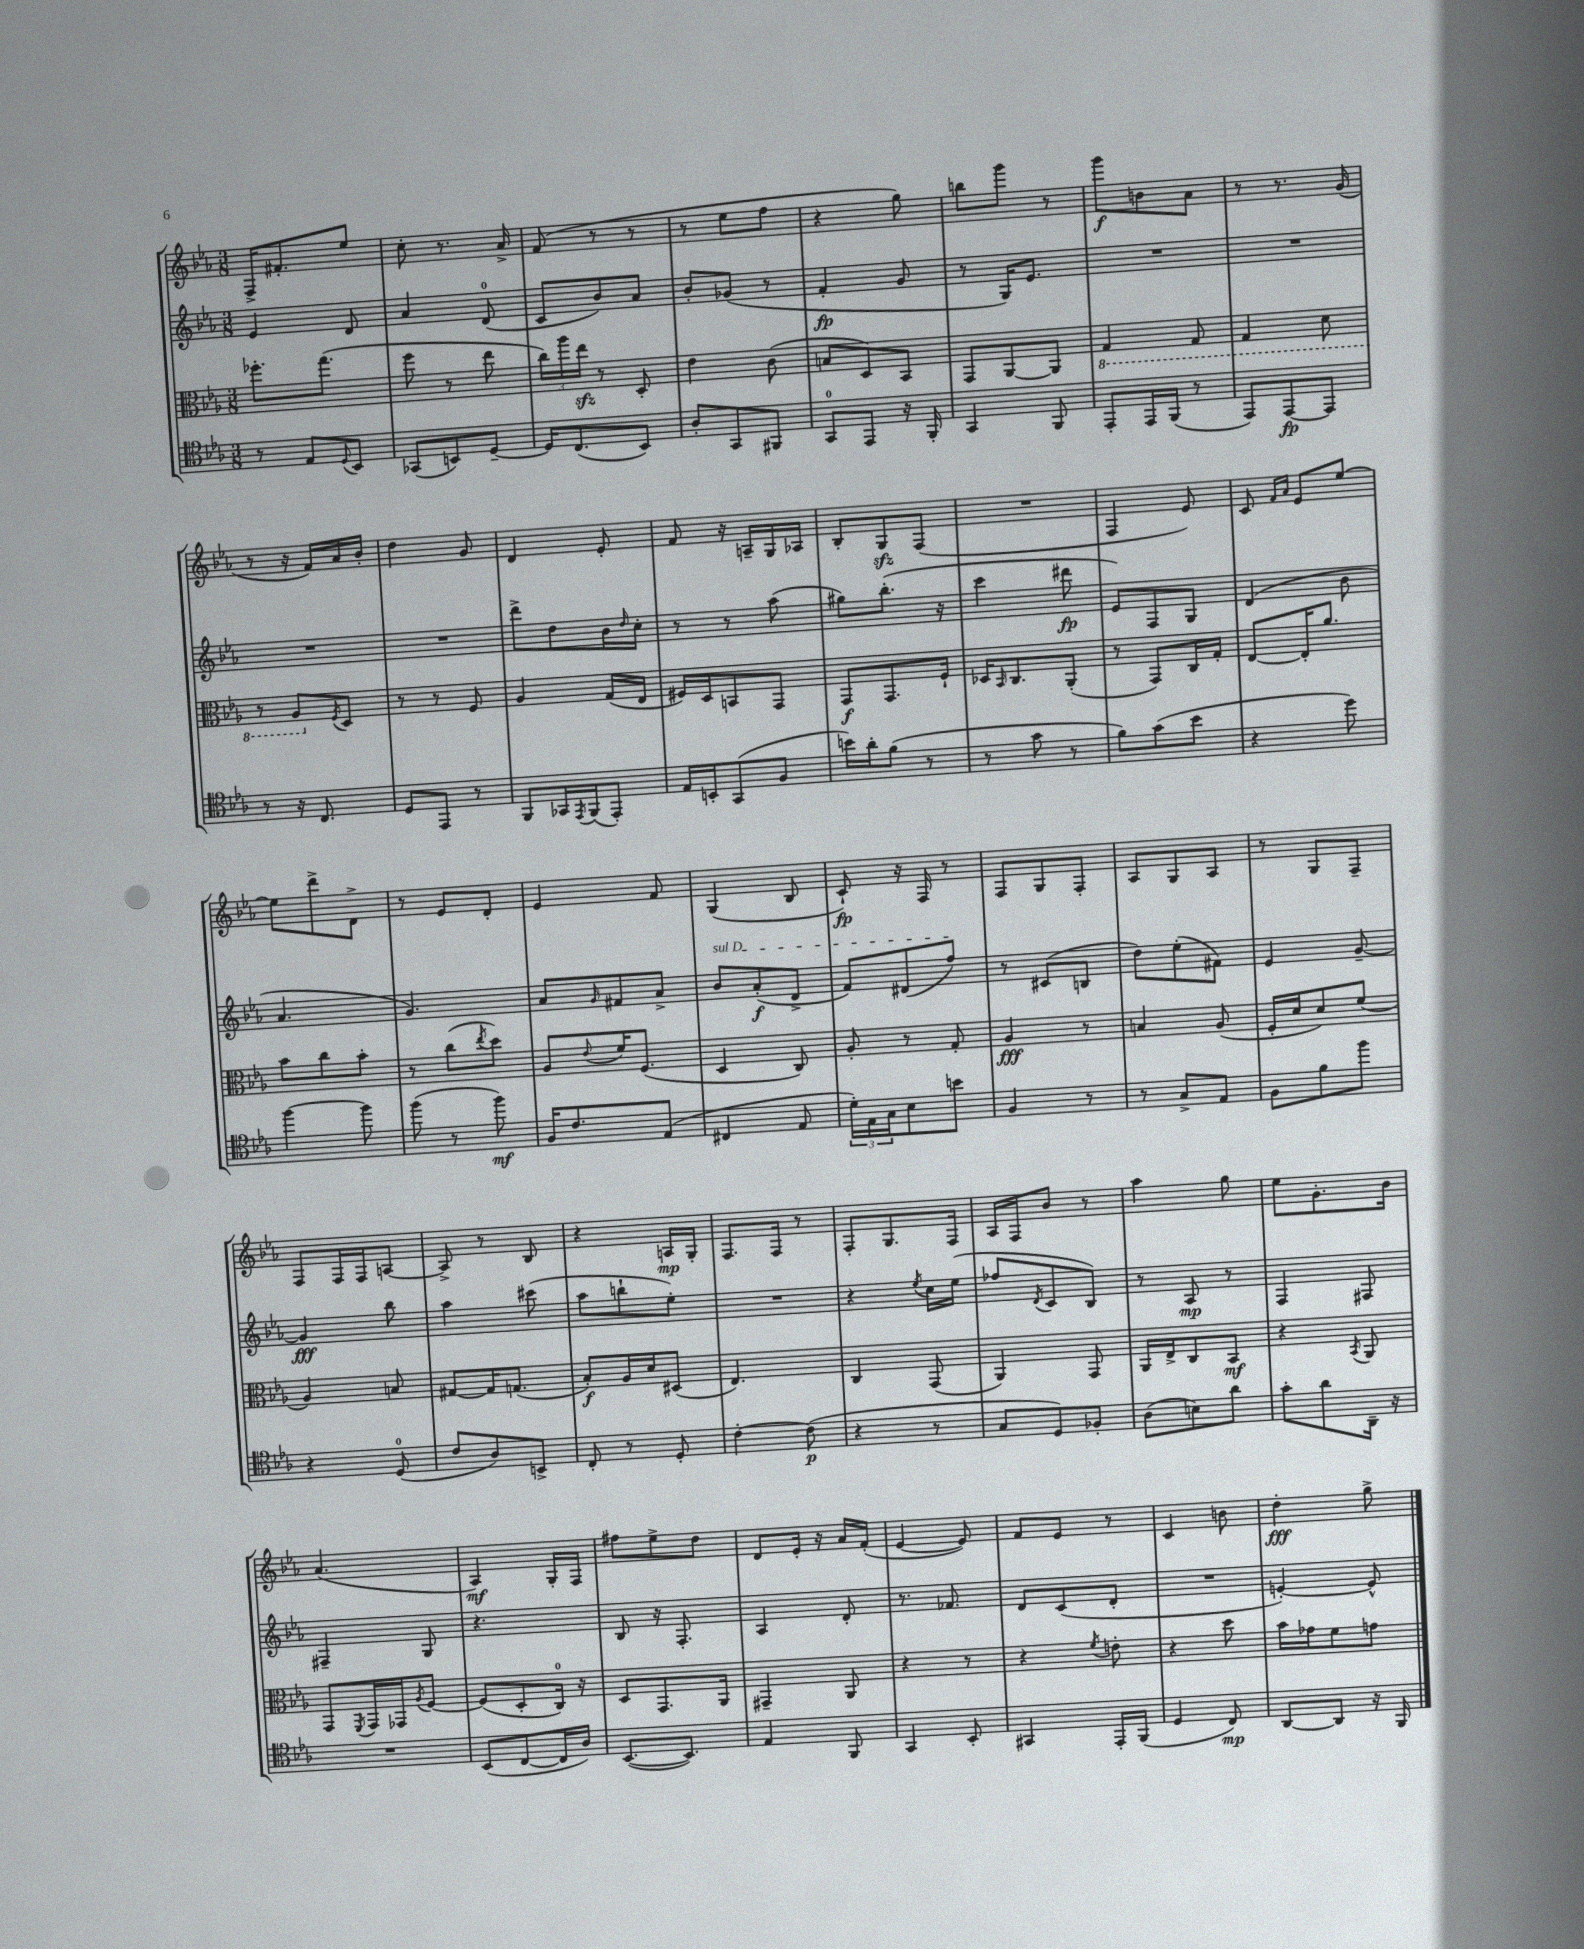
<<
\new StaffGroup <<
\new Staff = "s0" {
    \clef treble \key ees \major \numericTimeSignature \time 3/8
    f16-> fis'8.-. ees''8 |
    c''8-. r8. aes'16-> |
    f'8( r8 r8 |
    r8 ees''8 f''8 |
    r4 g''8) |
    b''8 g'''8 r8 |
    g'''8\f b'8 aes'8 |
    r8 r8. g'16( |
    r8 r16 f'16) aes'16 bes'16-. |
    d''4 g'8 |
    d'4 ees'8-. |
    f'8 r16 a16-- g16 aes16 |
    bes8-. g8\sfz f8( |
    R4. |
    f4 ees'8) |
    c'8 \grace { f'16 aes'16 } ees'8 ees''8~ |
    ees''8 d'''8-> d'8-> |
    r8 ees'8 d'8-. |
    ees'4 f'8 |
    g4( bes8 |
    c'8-!\fp) r16 f16 r8 |
    f8 g8 f8-. |
    aes8 g8 aes8 |
    r8 g8 f8-- |
    f8 f16 f16 a8~ |
    a8-> r8 bes8 |
    r4 a16\mp g16-. |
    f8. f16 r8 |
    f8-. g8. f16 |
    aes16 f16 bes'8 r8 |
    aes''4 g''8 |
    ees''8 g'8.-. bes'16 |
    aes'4.( |
    aes4\mf) g16-. f16 |
    fis''8 ees''8-> d''8 |
    d'8 ees'16-. r16 aes'16 f'16-.( |
    ees'4~ ees'8) |
    f'8 ees'8 r8 |
    c'4 b'8 |
    d''4-.\fff g''8-> \bar "|." |
}
\new Staff = "s1" {
    \clef treble \key ees \major \numericTimeSignature \time 3/8
    ees'4 d'8 |
    aes'4 d'8-0( |
    c'8 bes'8) aes'8 |
    bes'8-. ges'8( r8 |
    f'4-.\fp g'8 |
    r8 g16) ees'8. |
    R4. |
    R4. |
    R4. |
    R4. |
    d'''8-> d''8 bes'16 \grace { d''16 } c''16-. |
    r8 r8 aes''8( |
    gis''8) bes''8.-.( r16 |
    c'''4 dis'''8\fp |
    ees'8) f8 g8 |
    d'4( bes'8 |
    aes'4. |
    g'4.) |
    aes'8 \grace { g'16 } fis'8 aes'8-> |
    \once \override TextSpanner.bound-details.left.text = \markup { \italic "sul D" } bes'8\startTextSpan aes'8-.\f( d'8-> |
    f'8) dis'8( f''8\stopTextSpan) |
    r8 cis'8( b8 |
    d''8) ees''8-.( fis'8) |
    ees'4 g'8~-- |
    g'4\fff bes''8 |
    aes''4 cis'''8( |
    aes''8 b''8-! ees''8-.) |
    R4. |
    r4 \acciaccatura { ees''8 } c''16 ees''16( |
    fes''8 \acciaccatura { d'8 } c'8 bes8) |
    r8 aes8\mp r8 |
    f4 fis8 |
    fis4-- g8 |
    r4. |
    bes8 r16 f8.-. |
    aes4 d'8-. |
    r8. fes'8. |
    d'8 c'8( d'8-. |
    R4. |
    e'4~-.) e'8-^ \bar "|." |
}
\new Staff = "s2" {
    \clef alto \key ees \major \numericTimeSignature \time 3/8
    fes''8.-. g''8.( |
    f''8 r8 ees''8 |
    \tuplet 3/2 { c''16) aes''16 ees''16\sfz } r8 d8-. |
    ees'4 c'8( |
    b8 d8) bes,8 |
    g,8 aes,8~ aes,8 |
    \ottava #-1 g,4 g,8 |
    g,4 d8 |
    r8 aes,8 \ottava #0 \acciaccatura { f8 } d8 |
    r8 r8 f8 |
    aes4 g16( ees16 |
    fis16) d16 b,8 g,8 |
    g,8\f g,8. f16-! |
    des16 \grace { bes,16 } c8. aes,8-.( |
    r8 g,8) c16 g16-. |
    ees8~ ees16-. aes'8. |
    bes'8 c''8 bes'8-. |
    r8 c''8( \acciaccatura { ees''8 } d''8) |
    aes8 \appoggiatura { ees'8 } f'16 f8.( |
    d4 c8) |
    aes8-. r8 g8-. |
    aes4\fff r8 |
    b4 aes8( |
    f16-. d'16 d'8) f'8( |
    aes4) b8 |
    gis8~ gis16 g8.( |
    bes8-.\f) aes16 d'16 dis8( |
    ees4.) |
    c4 g,8( |
    aes,4) g,8 |
    aes,16 ees16-> c8 bes,8\mf |
    r4 \acciaccatura { bes,8 } aes,8 |
    g,8 \acciaccatura { f,8 } g,16 ges,16 \acciaccatura { aes8 } f8~ |
    f8( d8-. c16-0) r16 |
    d8 g,8. aes,16 |
    gis,4-- aes,8 |
    r4 r8 |
    r4 \acciaccatura { f'8 } e'8-. |
    r4 d''8 |
    bes'16 ges'16 f'8 g'8 \bar "|." |
}
\new Staff = "s3" {
    \clef tenor \key ees \major \numericTimeSignature \time 3/8
    r8 ees8 \appoggiatura { d8 } bes,8 |
    ges,8( b,8) d8~-- |
    d16 c8.( bes,8) |
    aes8-. g,8 fis,8 |
    g,8-0 ees,8 r16 f,16-. |
    g,4 f,8 |
    ees,8-. ees,16 f,16( r8 |
    ees,8) ees,8~\fp ees,8 |
    r8 r16 c8. |
    d8 ees,8 r8 |
    f,8 ges,16 \acciaccatura { ees,8 } f,16( ees,8-.) |
    ees16 b,16-. g,8( f8 |
    b'16) aes'16-. f'8( r8 |
    r8 g'8 r8 |
    f'8) g'8( bes'8 |
    r4 d''8) |
    f''4~ f''8 |
    f''8( r8 f''8\mf) |
    f16 c'8. ees8( |
    cis4 ees8 |
    \tuplet 3/2 { d'16-.) ees16 g16 } bes8 b'8 |
    f4 r8 |
    r8 g8-> ees8 |
    f8 f'8 f''8 |
    r4 d8-0( |
    c'8 aes8) b,8-> |
    c8-. r8 d8-. |
    c'4~-. c'8\p( |
    r4 r8 |
    g8 d8) fes8-. |
    aes8( b8) aes'8 |
    g'8-. aes'8 aes,16-- r16 |
    R4. |
    bes,8( c8~ c16 aes16) |
    bes,8.~( bes,8.) |
    ees4 f,8 |
    g,4 bes,8-. |
    gis,4 ees,16-. f,16( |
    d4 c8\mp) |
    aes,8~ aes,8 r16 f,16 \bar "|." |
}
>>
>>
\layout { \context { \Score \remove "Bar_number_engraver" } }
